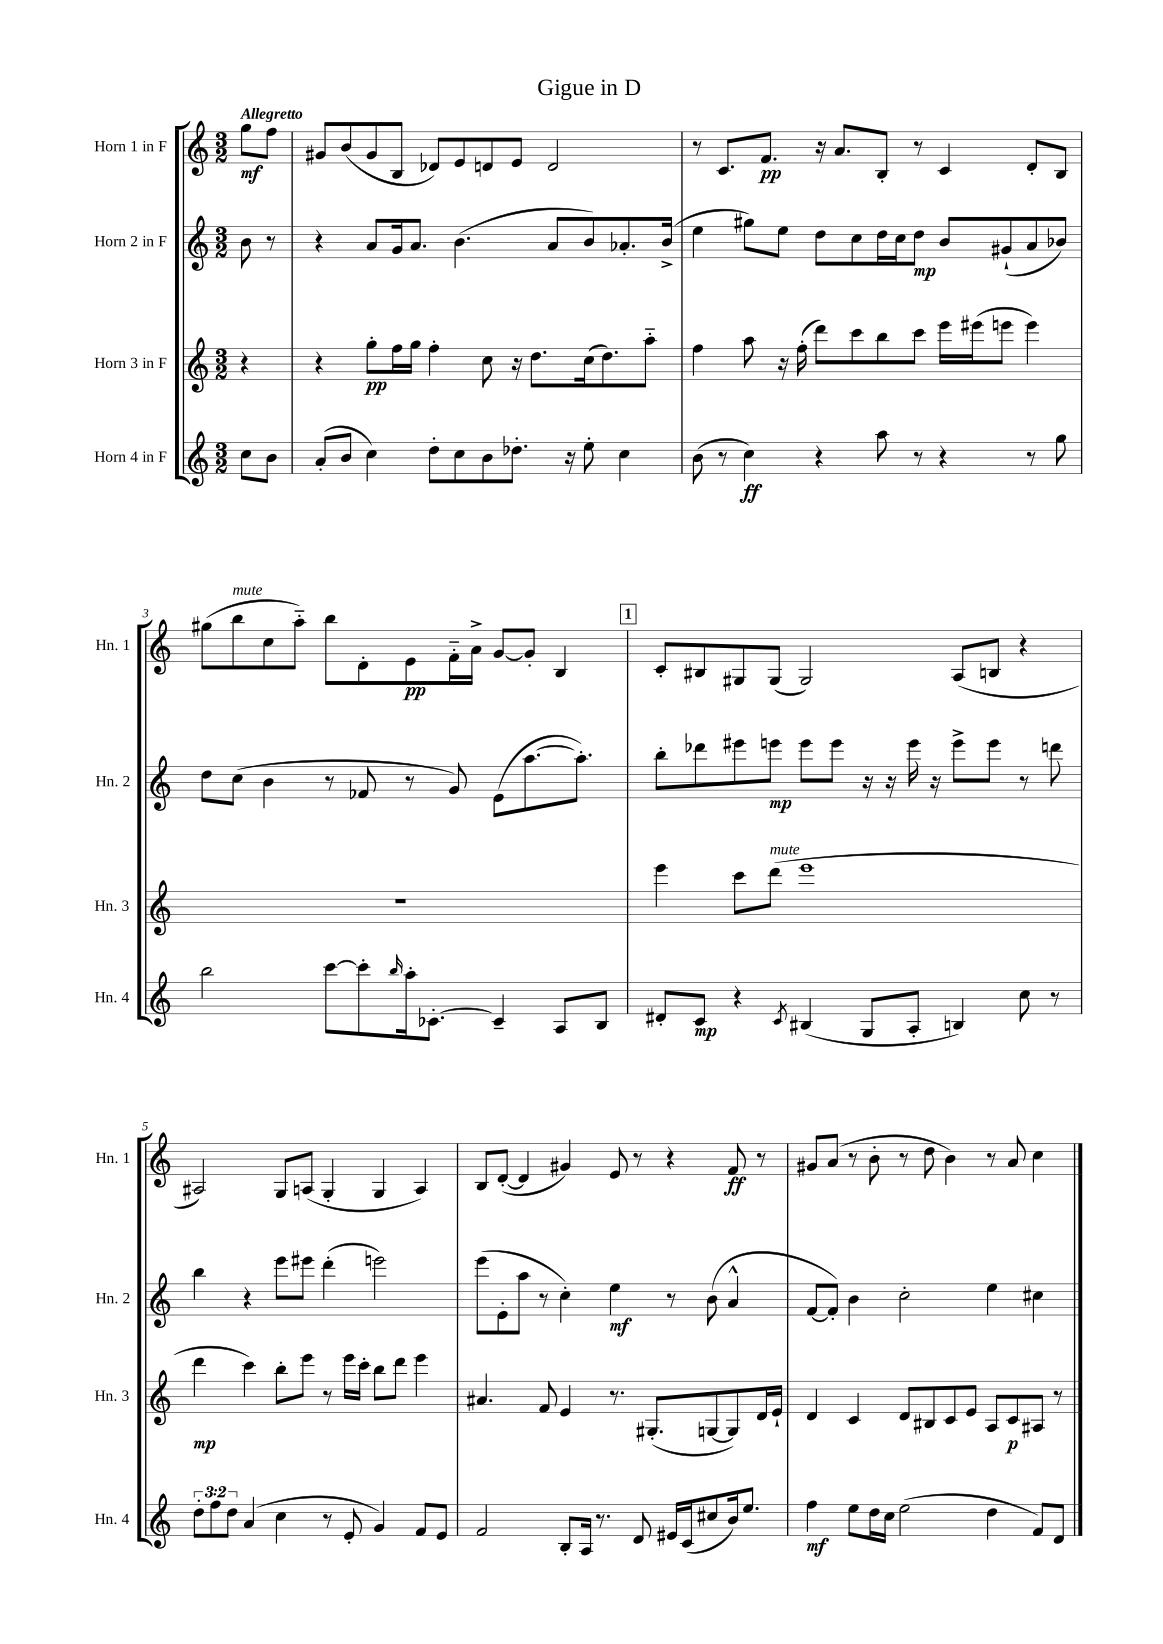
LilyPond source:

\header { title = "Gigue in D" }
<<
\new StaffGroup <<
\new Staff = "s0" \with { instrumentName = "Horn 1 in F" shortInstrumentName = "Hn. 1" } {
    \clef treble \key c \major \numericTimeSignature \time 3/2 \partial 4 \tempo "Allegretto"
    g''8\mf f''8 |
    gis'8 b'8( gis'8 b8 des'8) e'8 d'8 e'8 d'2 |
    r8 c'8. f'8.\pp r16 a'8. b8-. r8 c'4 d'8-. b8 |
    gis''8( b''8^\markup { \italic "mute" } c''8 a''8-_) b''8 d'8-. e'8\pp f'16-_ a'16-> g'8~ g'8-. b4 |
    \mark \markup { \box "1" } c'8-. bis8 gis8 gis8( gis2) a8( b8 r4 |
    ais2) g8 a8( g4-. g4 a4) |
    b8 d'8~-.( d'4 gis'4) e'8 r8 r4 f'8\ff r8 |
    gis'8 a'8( r8 b'8-. r8 d''8 b'4) r8 a'8 c''4 \bar "|." |
}
\new Staff = "s1" \with { instrumentName = "Horn 2 in F" shortInstrumentName = "Hn. 2" } {
    \clef treble \key c \major \numericTimeSignature \time 3/2 \partial 4
    b'8 r8 |
    r4 a'8 g'16 a'8. b'4.( a'8 b'8) aes'8.-. b'16->( |
    e''4 gis''8) e''8 d''8 c''8 d''16 c''16 d''8\mp b'8 gis'8-!( a'8 bes'8) |
    d''8 c''8( b'4 r8 fes'8 r8 g'8) e'8( a''8.~ a''8.-.) |
    \mark \markup { \box "1" } b''8-. des'''8 eis'''8 e'''8\mp e'''8 e'''8 r16 r16 e'''16 r16 e'''8-> e'''8 r8 d'''8 |
    b''4 r4 e'''8 eis'''8 d'''4-.( e'''2) |
    e'''8( e'8-. a''8 r8 c''4-.) e''4\mf r8 b'8( a'4-^ |
    f'8~ f'8-.) b'4 c''2-. e''4 cis''4 \bar "|." |
}
\new Staff = "s2" \with { instrumentName = "Horn 3 in F" shortInstrumentName = "Hn. 3" } {
    \clef treble \key c \major \numericTimeSignature \time 3/2 \partial 4
    r4 |
    r4 g''8-.\pp f''16 g''16 f''4-. c''8 r16 d''8. c''16( d''8.) a''8-_ |
    f''4 a''8 r16 f''16-.( d'''8) c'''8 b''8 c'''8 e'''16 eis'''16( e'''8 e'''4) |
    R1. |
    \mark \markup { \box "1" } e'''4 c'''8 d'''8^\markup { \italic "mute" }( e'''1 |
    d'''4\mp c'''4) b''8-. e'''8 r8 e'''16 c'''16-. b''8 d'''8 e'''4 |
    ais'4. f'8 e'4 r8. gis8.-.( g8~ g8) d'16 e'16-! |
    d'4 c'4 d'8 bis8 c'8 e'8 a8 c'8\p ais8 r8 \bar "|." |
}
\new Staff = "s3" \with { instrumentName = "Horn 4 in F" shortInstrumentName = "Hn. 4" } {
    \clef treble \key c \major \numericTimeSignature \time 3/2 \override Staff.TupletNumber.text = #tuplet-number::calc-fraction-text \partial 4
    c''8 b'8 |
    a'8-.( b'8 c''4) d''8-. c''8 b'8 des''8.-. r16 e''8-. c''4 |
    b'8( r8 c''4\ff) r4 a''8 r8 r4 r8 g''8 |
    b''2 c'''8~ c'''8-. \grace { b''16 } a''16-. ces'8.~-. ces'4-- a8 b8 |
    \mark \markup { \box "1" } dis'8-. c'8\mp r4 \acciaccatura { c'8 } bis4( g8 a8-. b4) c''8 r8 |
    \tuplet 3/2 { d''8-. f''8 d''8 } a'4( c''4 r8 e'8-. g'4) f'8 e'8 |
    f'2 b8-. a16 r8. d'8 eis'16 c'16( cis''8 b'16) e''8. |
    f''4\mf e''8 d''16 c''16 e''2( d''4 f'8) d'8 \bar "|." |
}
>>
>>
